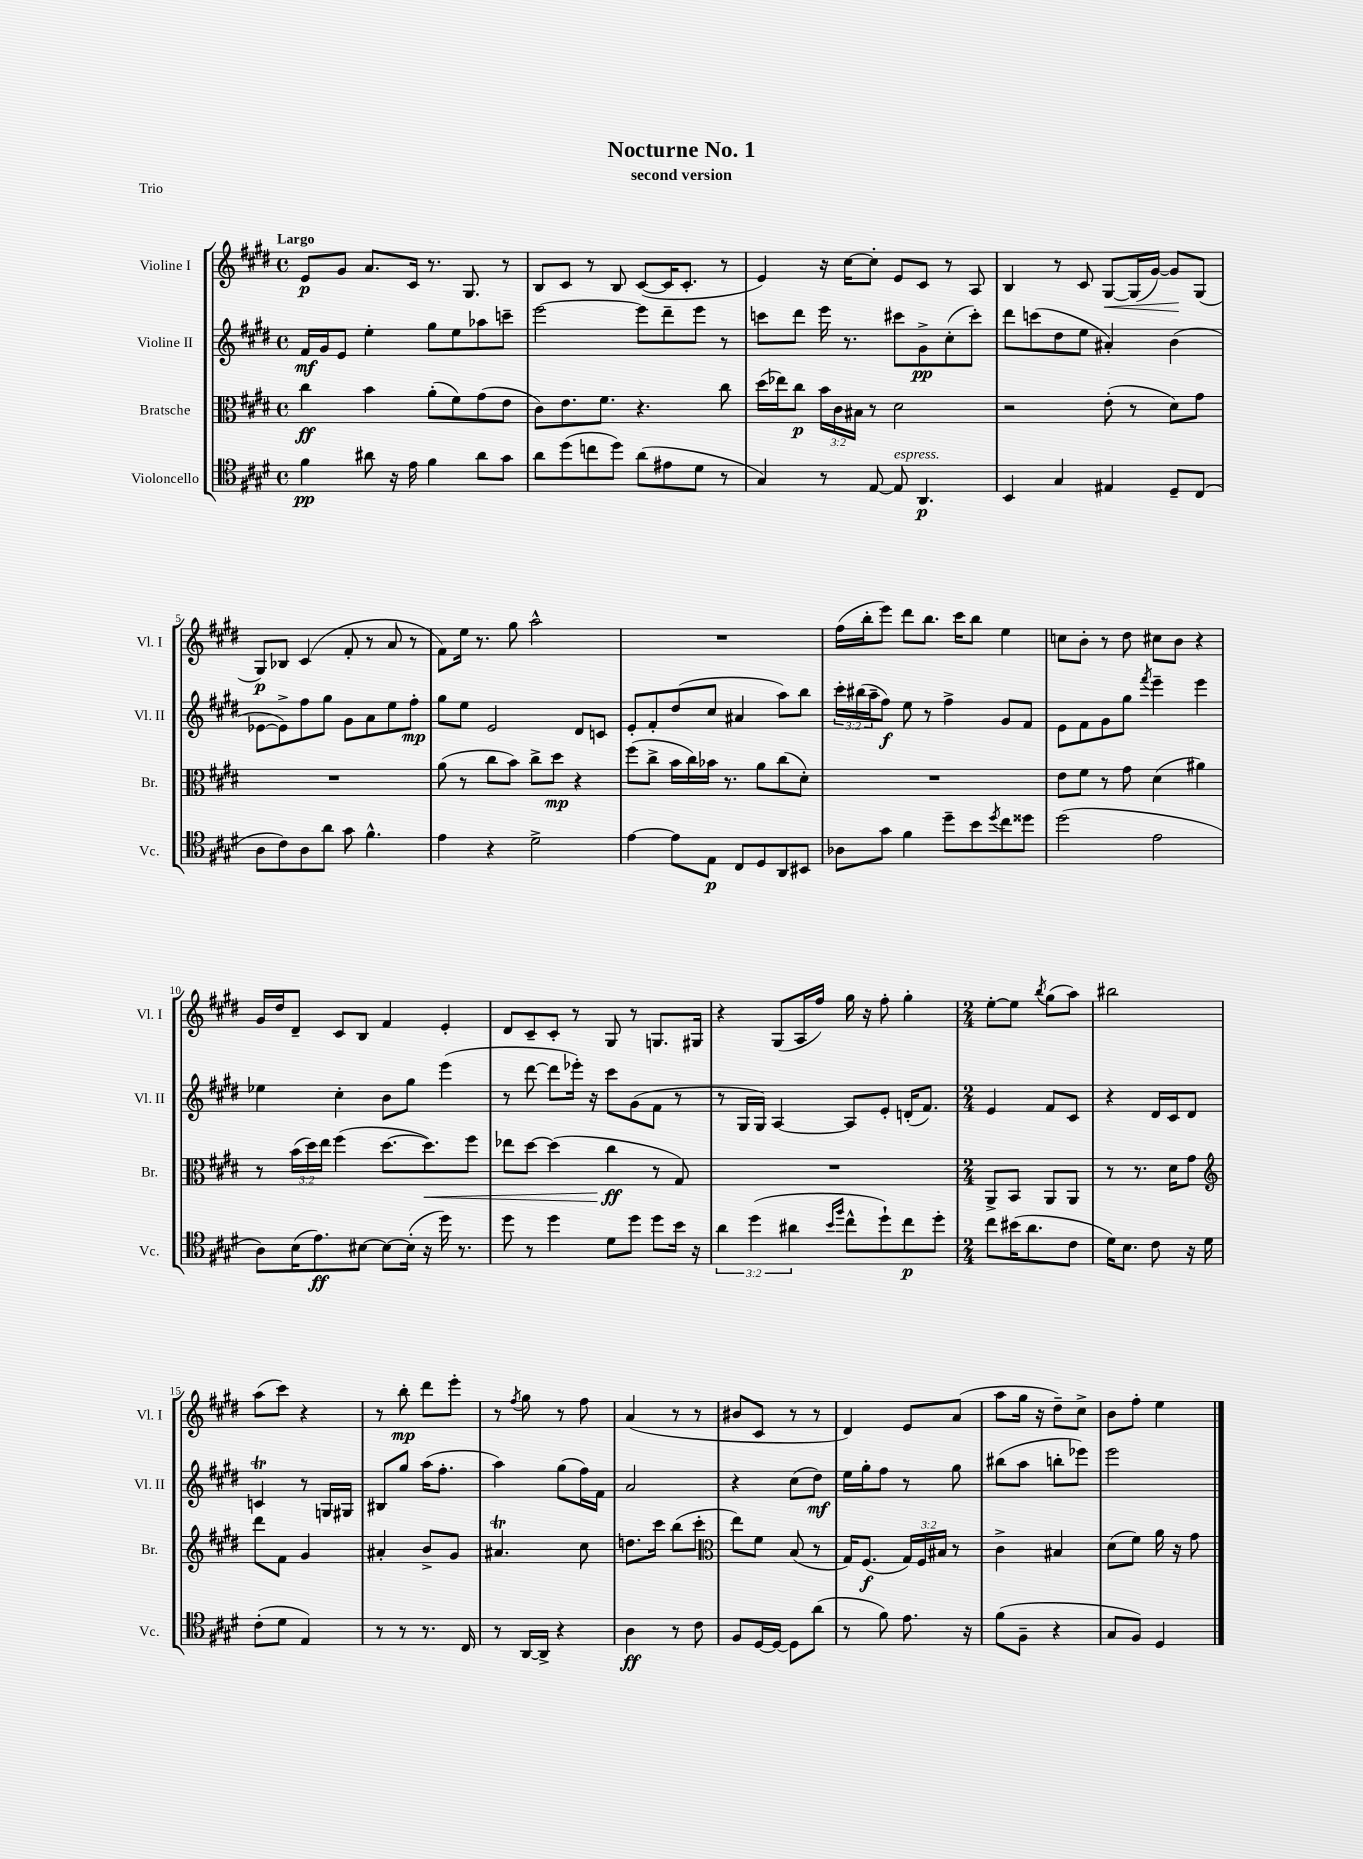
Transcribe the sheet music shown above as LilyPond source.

\header { title = "Nocturne No. 1" subtitle = "second version" piece = "Trio" }
<<
\new StaffGroup <<
\new Staff = "s0" \with { instrumentName = "Violine I" shortInstrumentName = "Vl. I" } {
    \clef treble \key e \major \defaultTimeSignature \time 4/4 \tempo "Largo"
    e'8\p gis'8 a'8. cis'16 r8. gis8. r8 |
    b8 cis'8 r8 b8 cis'8~( cis'16 cis'8.-. r8 |
    e'4) r16 cis''16~ cis''8-. e'8 cis'8 r8 a8 |
    b4 r8 cis'8 gis8~\< gis16( gis'16~) gis'8\! gis8( |
    gis8\p) bes8 cis'4( fis'8-. r8 a'8 r8 |
    fis'8) e''16 r8. gis''8 a''2-^ |
    R1 |
    fis''16( b''16-. e'''8) dis'''8 b''8. cis'''16 b''8 e''4 |
    c''8 b'8-. r8 dis''8 cis''8 b'8 r4 |
    gis'16 dis''16 dis'8-- cis'8 b8 fis'4 e'4-. |
    dis'8 cis'8-- cis'8-. r8 gis8 r8 g8. gis16 |
    r4 gis8( a16 fis''16) gis''16 r16 fis''8-. gis''4-. |
    \numericTimeSignature \time 2/4 e''8~-. e''8 \acciaccatura { b''8 } gis''8( a''8) |
    bis''2 |
    a''8( cis'''8) r4 |
    r8 b''8-.\mp dis'''8 e'''8-. |
    r8 \acciaccatura { fis''8 } gis''8 r8 fis''8 |
    a'4( r8 r8 |
    bis'8 cis'8 r8 r8 |
    dis'4) e'8 a'8( |
    a''8 gis''16 r16 dis''8--) cis''8-> |
    b'8 fis''8-. e''4 \bar "|." |
}
\new Staff = "s1" \with { instrumentName = "Violine II" shortInstrumentName = "Vl. II" } {
    \clef treble \key e \major \defaultTimeSignature \time 4/4 \override Staff.TupletNumber.text = #tuplet-number::calc-fraction-text
    fis'16\mf gis'16 e'8 e''4-. gis''8 e''8 aes''8 c'''8-- |
    e'''2~ e'''8 dis'''8-- e'''8 r8 |
    c'''8 dis'''8 e'''16 r8. cis'''8 gis'8->\pp cis''8-.( cis'''8-.) |
    dis'''8 c'''8( dis''8 e''8 ais'4-.) b'4( |
    ees'8~ ees'8->) fis''8 gis''8 gis'8 a'8 e''8 fis''8-.\mp |
    gis''8 e''8 e'2 dis'8 c'8 |
    e'8-. fis'8-. dis''8( cis''8 ais'4 a''8) b''8 |
    \tuplet 3/2 { cis'''16-. bis''16( a''16-- } fis''8\f) e''8 r8 fis''4-> gis'8 fis'8 |
    e'8 fis'8 gis'8 gis''8 \acciaccatura { fis'''8 } e'''4-- e'''4 |
    ees''4 cis''4-. b'8 gis''8 e'''4( |
    r8 dis'''8~ dis'''8 ees'''16-.) r16 cis'''8 gis'8( fis'8 r8 |
    r8 gis16 gis16) a4~ a8 e'8-. d'16-.( fis'8.) |
    \numericTimeSignature \time 2/4 e'4 fis'8 cis'8 |
    r4 dis'16 cis'16 dis'8 |
    c'4\trill r8 g16 gis16 |
    bis8 gis''8 a''16( fis''8.-. |
    a''4) gis''8( fis''16) fis'16 |
    a'2 |
    r4 cis''8( dis''8\mf) |
    e''16 gis''16-. fis''8 r8 gis''8 |
    bis''8( a''8 b''8-. ees'''8) |
    e'''2 \bar "|." |
}
\new Staff = "s2" \with { instrumentName = "Bratsche" shortInstrumentName = "Br." } {
    \clef alto \key e \major \defaultTimeSignature \time 4/4 \override Staff.TupletNumber.text = #tuplet-number::calc-fraction-text
    cis''4\ff b'4 a'8-.( fis'8) gis'8( e'8 |
    cis'8) e'8. fis'8. r4. cis''8 |
    dis''16( ees''16) cis''8\p \tuplet 3/2 { b'16 cis'16 bis16 } r8 dis'2 |
    r2 e'8-.( r8 dis'8) gis'8 |
    R1 |
    a'8( r8 cis''8 b'8) cis''8-> dis''8\mp r4 |
    fis''8( cis''8-> b'16 cis''16) bes'16 r8. a'8 cis''8( dis'8-.) |
    R1 |
    e'8 fis'8 r8 gis'8 dis'4( ais'4) |
    r8 \tuplet 3/2 { b'16( dis''16) e''16 } fis''4( dis''8.~ dis''8.\<) fis''8 |
    ees''8 dis''8~ dis''4( cis''4\ff\! r8 gis8) |
    R1 |
    \numericTimeSignature \time 2/4 a,8-> b,8 a,8 a,8 |
    r8 r8. dis'16 gis'8 |
    \clef treble dis'''8 fis'8 gis'4 |
    ais'4-. b'8-> gis'8 |
    ais'4.\trill cis''8 |
    d''8. cis'''16 b''8( cis'''8-. |
    \clef alto e''8) fis'8 b8( r8 |
    gis16) fis8.\f( \tuplet 3/2 { gis16) fis16 bis16 } r8 |
    cis'4-> bis4 |
    dis'8( fis'8) a'16 r16 gis'8 \bar "|." |
}
\new Staff = "s3" \with { instrumentName = "Violoncello" shortInstrumentName = "Vc." } {
    \clef tenor \key e \major \defaultTimeSignature \time 4/4 \override Staff.TupletNumber.text = #tuplet-number::calc-fraction-text
    fis'4\pp ais'8 r16 e'16 fis'4 ais'8 gis'8 |
    a'8 dis''8( c''8 dis''8) a'8( eis'8 dis'8 r8 |
    gis4) r8 e8~ e8^\markup { \italic "espress." } a,4.\p |
    b,4 gis4 eis4 dis8-- cis8( |
    a8 cis'8) a8 a'8 gis'8 fis'4.-^ |
    e'4 r4 dis'2-> |
    e'4~ e'8 e8\p cis8 dis8 a,8 bis,8 |
    aes8 gis'8 fis'4 dis''8-- b'8 \acciaccatura { dis''8 } cis''8 disis''8 |
    dis''2( e'2 |
    a8) b16( e'8.\ff) bis8~ bis8~ bis16-.( r16 dis''16) r8. |
    dis''8 r8 dis''4 dis'8 dis''8 dis''8 b'16 r16 |
    \tuplet 3/2 { a'4 dis''4( ais'4 } \grace { b'16 fis''16 } cis''8-^ dis''8-!) cis''8\p dis''8-. |
    \numericTimeSignature \time 2/4 cis''8 bis'16( a'8. cis'8 |
    dis'16) b8. cis'8 r16 dis'16 |
    cis'8-.( dis'8 e4) |
    r8 r8 r8. cis16 |
    r8 a,16~ a,16-> r4 |
    a4\ff r8 cis'8 |
    fis8 dis16~ dis16~ dis8 a'8( |
    r8 fis'8) e'8. r16 |
    fis'8( fis8-- r4 |
    gis8 fis8) dis4 \bar "|." |
}
>>
>>
